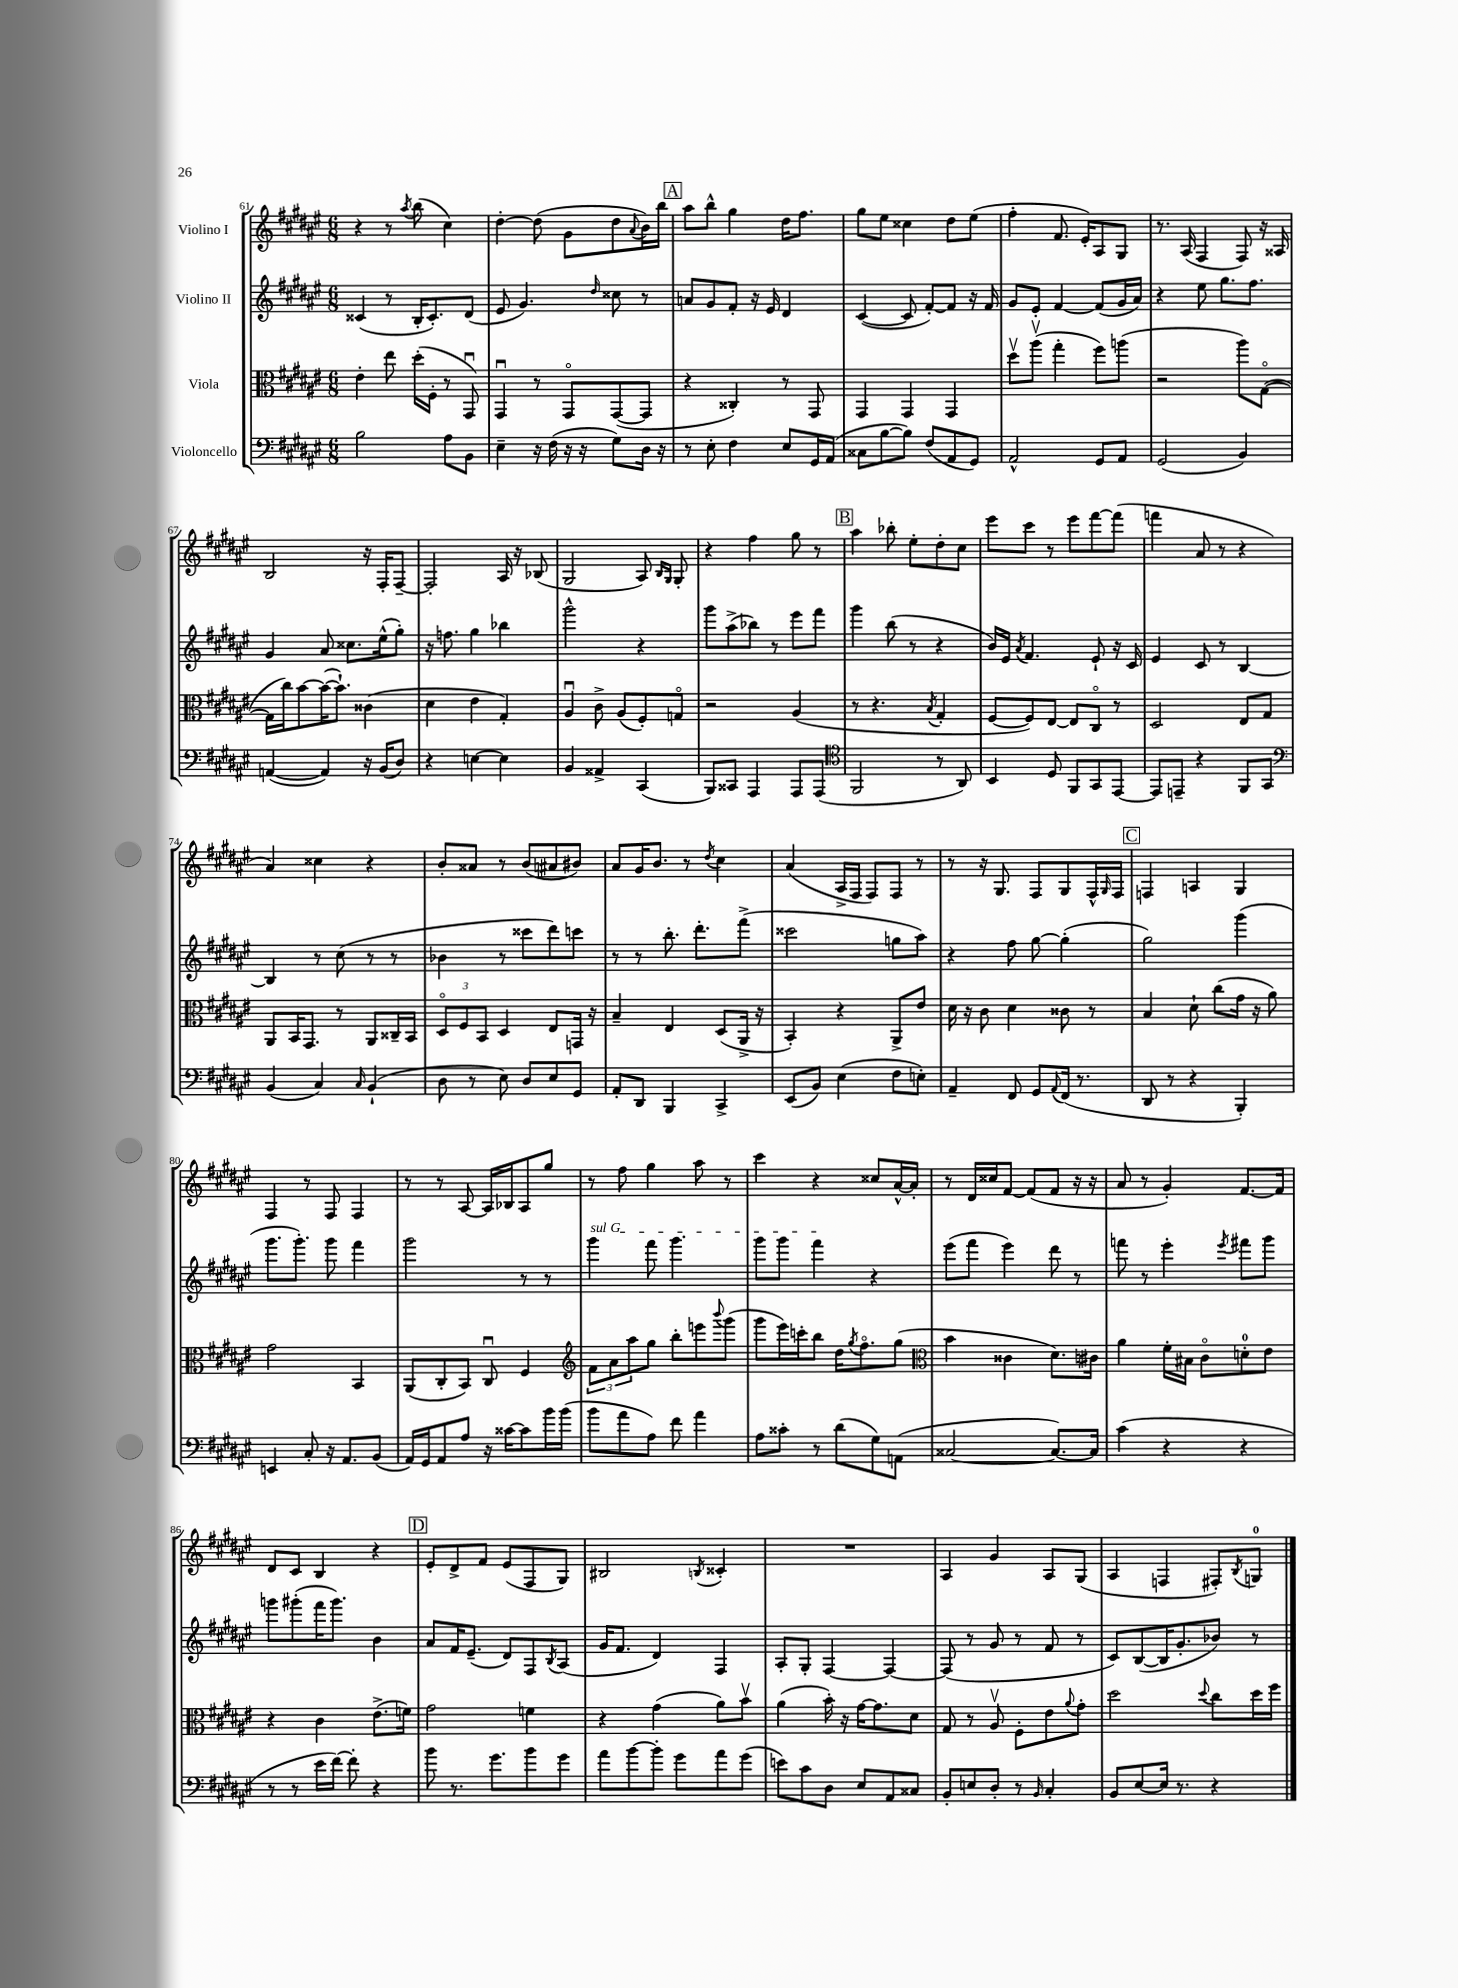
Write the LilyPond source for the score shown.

<<
\new StaffGroup <<
\new Staff = "s0" \with { instrumentName = "Violino I" } {
    \clef treble \key fis \major \numericTimeSignature \time 6/8
    r4 r8 \acciaccatura { ais''8 } b''8( cis''4) |
    dis''4~-. dis''8( gis'8 dis''8 \appoggiatura { ais'8 } b'16) b''16 |
    \mark \markup { \box "A" } ais''8 b''8-^ gis''4 dis''16 fis''8. |
    gis''8 eis''8 cisis''4 dis''8 eis''8( |
    fis''4-. fis'8. eis'16-.) ais8 gis8 |
    r8. ais16( fis4 fis8) r16 aisis16 |
    b2 r16 fis16-. fis8~-- |
    fis2-. ais16 r16 bes8( |
    gis2 ais8) \grace { b16 gis16 } gis8-. |
    r4 fis''4 gis''8 r8 |
    \mark \markup { \box "B" } ais''4 bes''8-. eis''8-. dis''8-. cis''8 |
    eis'''8 cis'''8 r8 eis'''8 fis'''8~ fis'''8( |
    f'''4 ais'8 r8 r4 |
    ais'4) cisis''4 r4 |
    b'8-. aisis'8 r8 b'8( ais'8 bis'8) |
    ais'8 gis'16 b'8. r8 \acciaccatura { dis''8 } cis''4 |
    ais'4( ais16-> fis16 fis8) fis8 r8 |
    r8 r16 gis8. fis8 gis8 fis16-^ \grace { gis16 } fis16 |
    \mark \markup { \box "C" } f4 a4 gis4 |
    fis4 r8 fis8 fis4 |
    r8 r8 ais8~ ais16 bes16 ais8 gis''8 |
    r8 fis''8 gis''4 ais''8 r8 |
    cis'''4 r4 cisis''8 ais'16~-^ ais'16-. |
    r8 dis'16 cisis''16 fis'8~ fis'8( fis'8 r16 r16 |
    ais'8 r8 gis'4-.) fis'8.~ fis'16 |
    dis'8 cis'8 b4 r4 |
    \mark \markup { \box "D" } eis'8-. dis'8-> fis'8 eis'8( fis8 gis8) |
    bis2 \acciaccatura { b8 } cisis'4-. |
    R2. |
    ais4 gis'4 ais8 gis8( |
    ais4 f4 fis8-.) \acciaccatura { b8 } g8-0 \bar "|." |
}
\new Staff = "s1" \with { instrumentName = "Violino II" } {
    \clef treble \key fis \major \numericTimeSignature \time 6/8
    cisis'4( r8 b16-. cisis'8.-.) dis'8( |
    eis'8 gis'4.) \grace { dis''16 } cisis''8 r8 |
    \mark \markup { \box "A" } a'8 gis'8 fis'8-. r16 eis'16 dis'4 |
    cis'4~( cis'8 fis'8~-.) fis'8 r16 fis'16 |
    gis'8 eis'8-. fis'4~ fis'8( gis'16 ais'16) |
    r4 eis''8 gis''8. fis''8. |
    gis'4 ais'8 cisis''8. eis''16-^( gis''8-.) |
    r16 f''8. gis''4 bes''4 |
    gis'''2-^ r4 |
    gis'''8 ais''8->( bes''8) r8 eis'''8 fis'''8 |
    \mark \markup { \box "B" } gis'''4 b''8( r8 r4 |
    b'16) eis'16 \acciaccatura { ais'8 } fis'4. eis'8-! r16 cis'16 |
    eis'4 cis'8 r8 b4~ |
    b4 r8 cis''8( r8 r8 |
    bes'4 r8 cisis'''8 dis'''8) c'''8 |
    r8 r8 b''8.-. dis'''8.-. fis'''8->( |
    cisis'''2 g''8 ais''8) |
    r4 fis''8 gis''8~ gis''4-.( |
    \mark \markup { \box "C" } gis''2) gis'''4( |
    gis'''8. gis'''8.-.) gis'''8 fis'''4 |
    gis'''2 r8 r8 |
    \once \override TextSpanner.bound-details.left.text = \markup { \italic "sul G" } gis'''4\startTextSpan fis'''8 gis'''4. |
    gis'''8 gis'''8 fis'''4\stopTextSpan r4 |
    eis'''8( fis'''8 eis'''4) dis'''8 r8 |
    f'''8 r8 eis'''4-. \acciaccatura { eis'''8 } fis'''8 gis'''8 |
    g'''8 gis'''8-.( fis'''16 gis'''8.) b'4 |
    \mark \markup { \box "D" } ais'8 fis'16 eis'8.--( dis'8) fis8 \acciaccatura { b8 } ais8( |
    gis'16 fis'8. dis'4) fis4 |
    ais8-. gis8-. fis4~ fis4~ |
    fis8( r8 gis'8 r8 fis'8 r8 |
    cis'8) b8~( b16 gis'8.-. bes'8) r8 \bar "|." |
}
\new Staff = "s2" \with { instrumentName = "Viola" } {
    \clef alto \key fis \major \numericTimeSignature \time 6/8
    eis'4-. eis''8 dis''16-.( fis16-. r8 gis,8\downbow) |
    gis,4\downbow r8 gis,8\flageolet gis,8~( gis,8 |
    \mark \markup { \box "A" } r4 cisis4-.) r8 gis,8 |
    gis,4 gis,4 gis,4 |
    dis''8\upbow ais''8\upbow( gis''4-. fis''8) a''8( |
    r2 ais''8) gis8~\flageolet( |
    gis16 cis''16) b'8~ b'16~( b'8.-!) cisis'4( |
    dis'4 eis'4 gis4-.) |
    ais4\downbow cis'8-> ais8( fis8-.) g8\flageolet |
    r2 ais4( |
    \mark \markup { \box "B" } r8 r4. \acciaccatura { b8 } gis4-. |
    fis8~ fis8) eis8~ eis8 cis8\flageolet r8 |
    dis2 eis8 gis8 |
    ais,8 b,16 gis,8. r8 ais,8 cisis16-- b,16 |
    \tuplet 3/2 { dis8\flageolet fis8 b,8 } dis4 eis8 g,16 r16 |
    b4-- eis4 dis8( ais,16-> r16 |
    b,4-.) r4 ais,8-> eis'8 |
    dis'16 r16 cis'8 dis'4 cisis'8 r8 |
    \mark \markup { \box "C" } b4 dis'8-! cis''8( gis'16 r16 ais'8) |
    gis'2 b,4 |
    ais,8( cis8-. b,8) cis8\downbow fis4 |
    \clef treble \tuplet 3/2 { fis'8 ais'8 ais''8 } gis''8 b''8-. e'''8 \appoggiatura { b'''8 } gis'''8( |
    gis'''8 eis'''16) c'''16-. b''8 dis''16 \acciaccatura { gis''8 } fis''8.\flageolet gis''8( |
    \clef alto b'4 cisis'4 dis'8.) cis'16 |
    ais'4 fis'16-. bis16 cis'8\flageolet d'8-0-. eis'8 |
    r4 cis'4 eis'8.->( f'16) |
    \mark \markup { \box "D" } gis'2 f'4 |
    r4 gis'4( ais'8) b'8\upbow |
    ais'4( b'16-.) r16 gis'16~ gis'8. dis'8 |
    gis8 r8 ais8\upbow fis8-. eis'8 \appoggiatura { ais'8 } gis'8-. |
    dis''2 \appoggiatura { dis''8 } cis''8 dis''16 fis''16 \bar "|." |
}
\new Staff = "s3" \with { instrumentName = "Violoncello" } {
    \clef bass \key fis \major \numericTimeSignature \time 6/8
    b2 ais8 b,8 |
    eis4-- r16 fis16( r16 r16 gis8) dis16 r16 |
    \mark \markup { \box "A" } r8 eis8-. fis4 eis8 gis,16 ais,16( |
    cisis8 b8~ b8) fis8( ais,8 gis,8) |
    ais,2-^ gis,8 ais,8 |
    gis,2( b,4) |
    a,4~( a,4) r16 b,16( dis8) |
    r4 e4~ e4 |
    b,4 aisis,4-> cis,4( |
    b,,8) cisis,8 ais,,4 ais,,8 ais,,8( |
    \mark \markup { \box "B" } \clef tenor fis,2 r8 ais,8) |
    b,4 dis8 fis,8 gis,8 eis,8~ |
    eis,8 e,8-- r4 fis,8 gis,8 |
    \clef bass b,4( cis4) \grace { cis16 } b,4-!( |
    dis8 r8 eis8) dis8 eis8 gis,8 |
    ais,8-. dis,8 b,,4 cis,4-> |
    eis,8( b,8) eis4( fis8 e8-.) |
    ais,4-- fis,8 gis,8 \appoggiatura { ais,8 } fis,16( r8. |
    \mark \markup { \box "C" } dis,8 r8 r4 b,,4-.) |
    e,4 cis8-. r16 ais,8. b,8( |
    ais,16) gis,16 ais,8 ais8 r16 cisis'16~ cisis'8 b'16 b'16( |
    b'8 ais'8 ais8) fis'8 ais'4 |
    ais8 cisis'8-. r8 dis'8( gis8) a,8( |
    cisis2~ cisis8.~) cisis16 |
    cis'4( r4 r4 |
    r8 r8 eis'16 fis'16~) fis'8-. r4 |
    \mark \markup { \box "D" } b'8 r8. gis'8. b'8 gis'8 |
    ais'8 b'8~ b'8-. gis'8 ais'8 gis'8( |
    e'8) cis'8 dis8 eis8 ais,8 cisis8 |
    b,8-. e8 dis8-. r8 \grace { b,16 } cis4-. |
    b,8 eis8~ eis16 r8. r4 \bar "|." |
}
>>
>>
\layout { \context { \Score currentBarNumber = #61 } }
